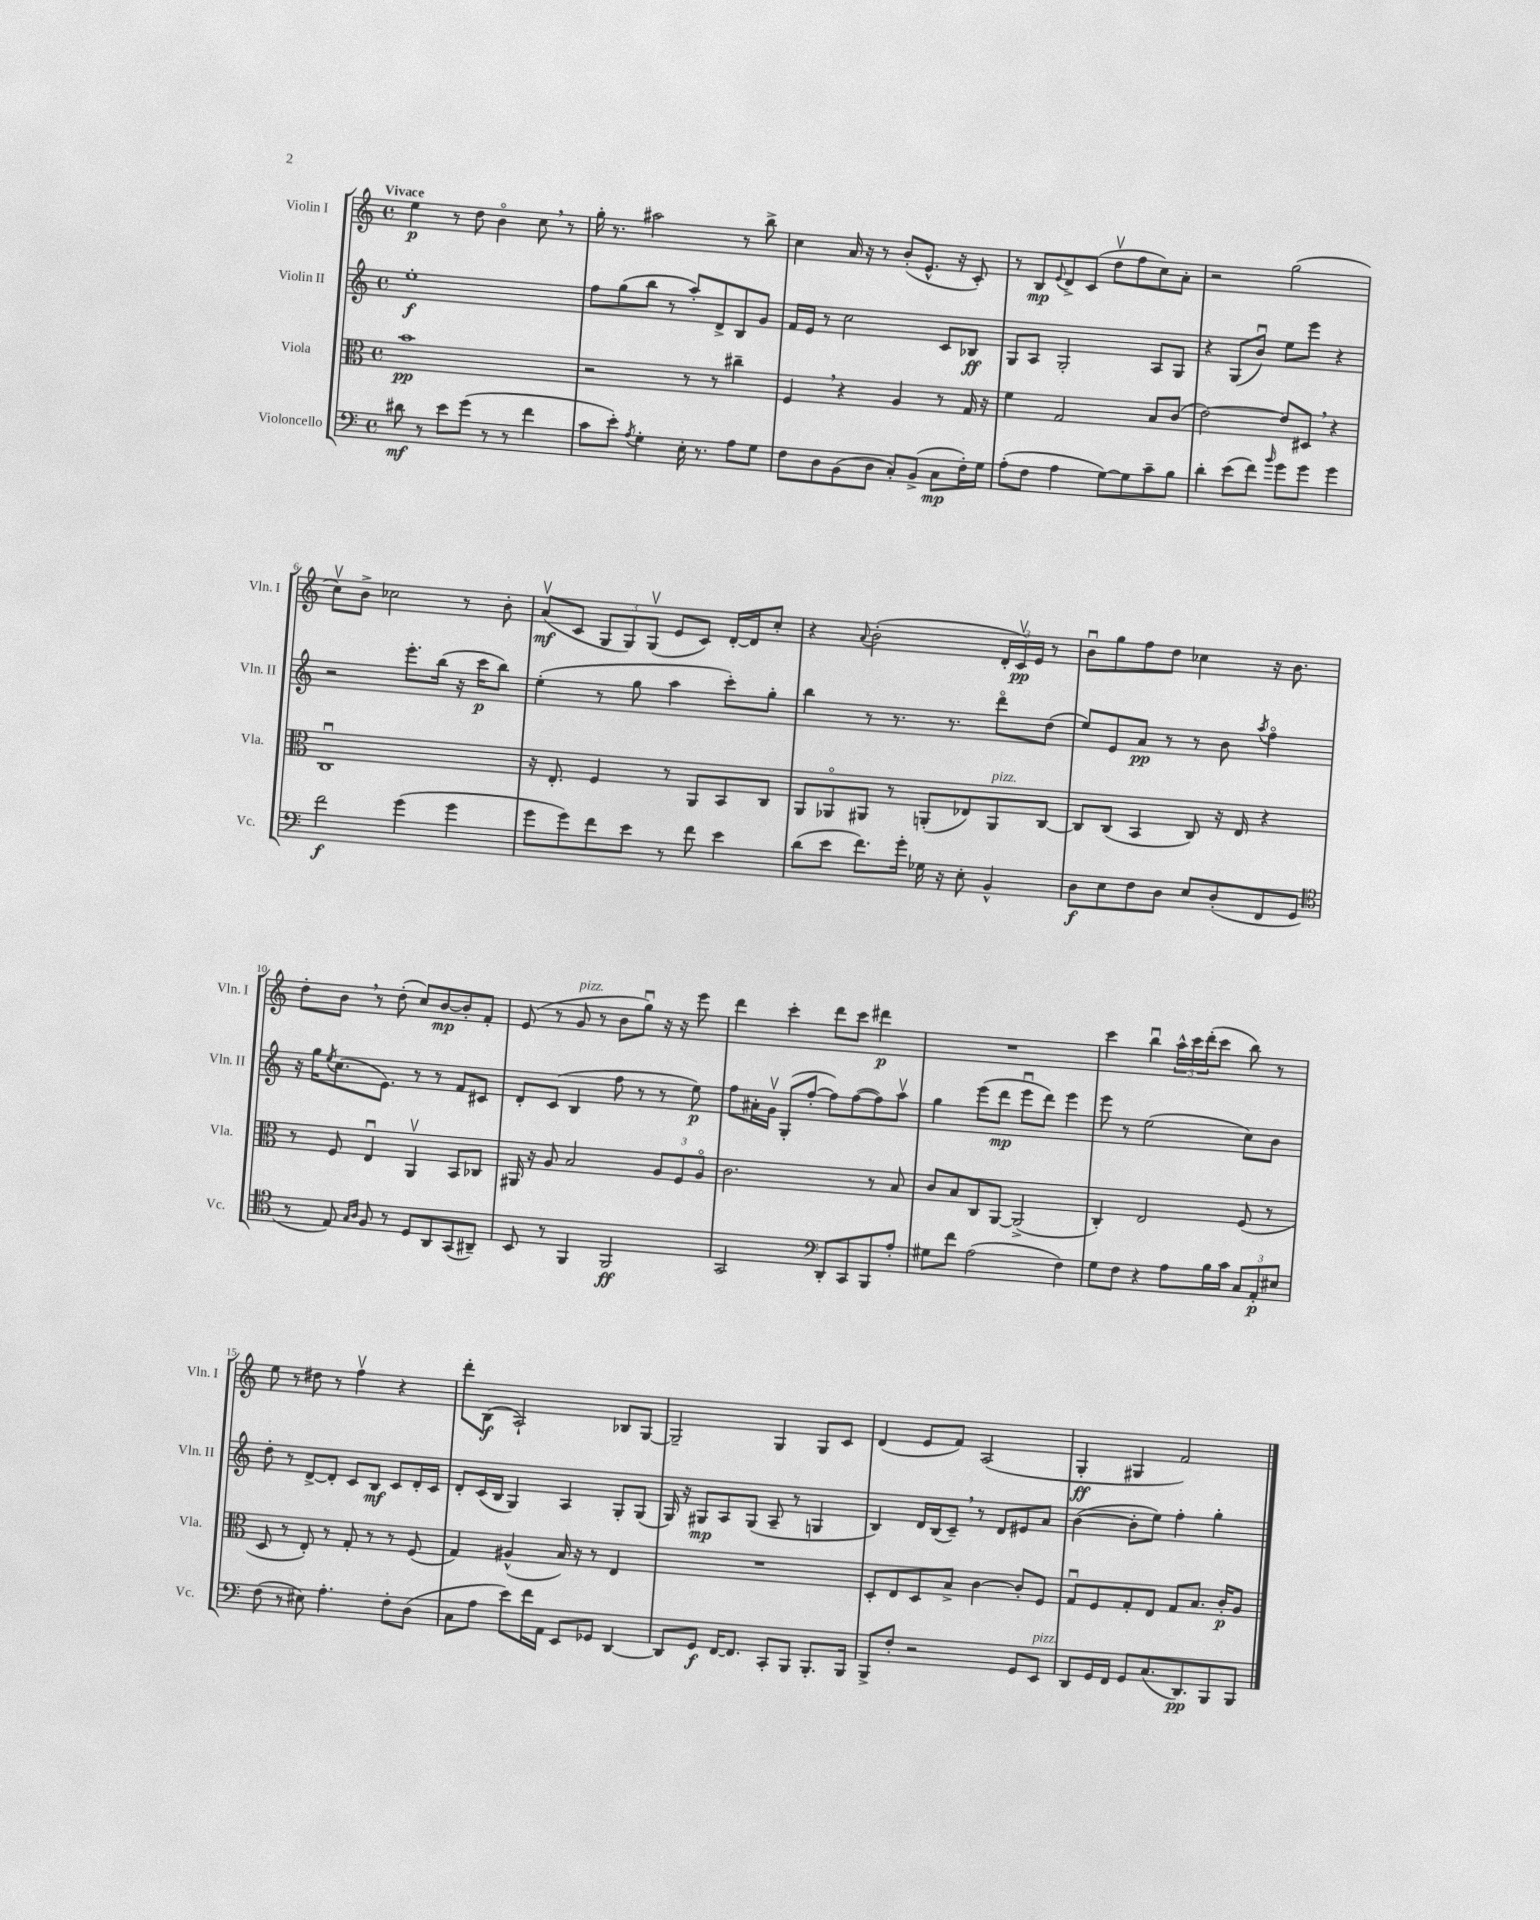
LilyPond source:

<<
\new StaffGroup <<
\new Staff = "s0" \with { instrumentName = "Violin I" shortInstrumentName = "Vln. I" } {
    \clef treble \key c \major \defaultTimeSignature \time 4/4 \tempo "Vivace"
    e''4\p r8 d''8 b'4\flageolet c''8 \breathe r8 |
    g''16-. r8. ais''2 r8 b''8-> |
    c''4 a'16 r16 r8 b'8-.( e'8.-^ r16 c'8-.) |
    r8 b8\mp \appoggiatura { e'8 } d'8-> c'8( d''8\upbow f''8 c''8) a'8-. |
    r2 g''2( |
    c''8\upbow) b'8-> ces''2 r8 b'8-. |
    a'8\upbow\mf( c'8 \tuplet 3/2 { g8 g8) g8\upbow( } e'8 c'8) d'16~-. d'16 c''8-. |
    r4 \appoggiatura { a'8 } b'2-.( \tuplet 3/2 { d'16-. c'16\upbow\pp) e'16 } r8 |
    b'8\downbow g''8 f''8 d''8 ces''4 r16 b'8. |
    d''8-. b'8 \breathe r8 d''8-.( c''8) b'8~\mp b'8-. f'8-. |
    e'8( r8 g'8^\markup { \italic "pizz." } r8 b'8 g''8\downbow) r16 r16 e'''8 |
    d'''4 c'''4-. d'''8 c'''8 dis'''4\p |
    R1 |
    c'''4 b''4\downbow \tuplet 3/2 { a''16-^ c'''16 d'''16-.( } c'''8 b''8) r8 |
    e''8 r8 dis''8 r8 f''4\upbow r4 |
    d'''8-. b8\f( a2-!) bes8 g8~ |
    g2-- g4 g8 c'8 |
    d'4( e'8 f'8) a2( |
    g4-.\ff gis4 f'2) \bar "|." |
}
\new Staff = "s1" \with { instrumentName = "Violin II" shortInstrumentName = "Vln. II" } {
    \clef treble \key c \major \defaultTimeSignature \time 4/4
    e''1-.\f |
    f''8 g''8( b''8 r8 a''8-.) d'8-> b8 g'8 |
    f'16 e'16 r8 c''2 c'8 bes8\ff |
    g8 a8 g2-. a8 g8 |
    r4 g8( b'8\downbow) e''8 e'''8 r4 |
    r2 e'''8.-. b''16( r16 c'''16\p b''8) |
    e''4-.( r8 g''8 a''4 c'''8-.) g''8-. |
    b''4 r8 r8. r8. d'''8\flageolet d''8( |
    e''8) e'8 a'8\pp r8 r8 b'8 \acciaccatura { a''8 } f''4\flageolet |
    r16 g''16 \acciaccatura { e''8 } c''8.( e'8.) r8 r8 f'8 cis'8 |
    d'8-. c'8( b4 f''8 r8 r8 e''8\p) |
    f''8 ais'16-. g'16\upbow g8-.( f''8~-. f''8) f''8~( f''8) a''8\upbow |
    g''4 e'''8( d'''8\mp e'''8\downbow d'''8) e'''4 |
    e'''8 r8 e''2( c''8) b'8 |
    d''8-. r8 d'8~-> d'8-. c'8 b8\mf c'8 d'16-. c'16 |
    d'8-. c'16( b16 g4) a4 g8-. g8( |
    g16) r16 gis8\mp a8 gis8( a8-- r8 g4 |
    b4) d'16 b16( c'8--) \breathe r8 d'8 eis'8 a'8 |
    b'4~( b'8-. e''8) f''4-. g''4-. \bar "|." |
}
\new Staff = "s2" \with { instrumentName = "Viola" shortInstrumentName = "Vla." } {
    \clef alto \key c \major \defaultTimeSignature \time 4/4
    b'1\pp |
    r2 r8 r8 cis''4-- |
    f4 \breathe r4 a4 r8 g16 r16 |
    f'4 g2 b8 c'8( |
    e'2~) e'8 dis8 \breathe r4 |
    c1\downbow |
    r16 e8.-. f4 r8 a,8 b,8 c8 |
    a,8 aes,8\flageolet ais,8 r8 a,8-.( ees8) a,8^\markup { \italic "pizz." } c8~ |
    c8 c8( b,4 c8) r16 e16 r4 |
    r8 f8 e4\downbow a,4\upbow b,8 ces8 |
    ais,16 r16 a8 b2 \tuplet 3/2 { a8 f8 a8\flageolet } |
    c'2. r8 b8 |
    c'8 b8 c8 a,8~ a,2->( |
    c4-.) e2 f8( r8 |
    d8 r8 e8-.) r8 g8-. r8 r8 f8( |
    g4) ais4-^( b16) r16 r8 e4 |
    R1 |
    d8-. e8 d8 b8-> c'4~ c'8-. f8 |
    g8\downbow f8 g8-. e8 g8 b8. c'16-.\p a8 \bar "|." |
}
\new Staff = "s3" \with { instrumentName = "Violoncello" shortInstrumentName = "Vc." } {
    \clef bass \key c \major \defaultTimeSignature \time 4/4
    dis'8\mf r8 e'8 g'8( r8 r8 f'4 |
    c'8 e'8-.) \acciaccatura { a8 } g4-. e16-. r8. a8 g8 |
    f8 d8 b,8( d8 c8-.) b,8->( c8\mp f16-.) g16 |
    a8-.( f8 a4 g8~) g8 c'8-- b8 |
    d'4-. e'8( f'8) \grace { b'16 } g'8 g'8 g'4 |
    f'2\f g'4( g'4 |
    g'8 g'8) f'8 e'8 r8 f'8 e'4 |
    d'8( e'8 f'8.) g'16-. ges16 r16 e8-. b,4-^ |
    d8\f e8 f8 d8 e8 d8-.( f,8 g,8 |
    \clef tenor r8 e8) \grace { g16 a16 } f8 r8 d8 a,8 g,8( ais,8--) |
    b,8 r8 f,4 f,2\ff |
    g,2 \clef bass d,8-. c,8 b,,8 a8-. |
    gis8 f'8 a2( f4) |
    g8 f8 r4 a8 b16 c'16 \tuplet 3/2 { c8 a,8-.\p eis8 } |
    f8( r8 eis8) a4.-. f8-. d8( |
    c8 a8 e'8) f'16 a,16 e,8 ges,8 d,4~ |
    d,8 g,8\f f,16~ f,8. c,8-. b,,8 b,,8.-. b,,16 |
    b,,8-> f8-. r2 g,8 e,8^\markup { \italic "pizz." } |
    d,8 g,16 f,16 g,8 c8.( d,8.\pp) b,,8 b,,8 \bar "|." |
}
>>
>>
